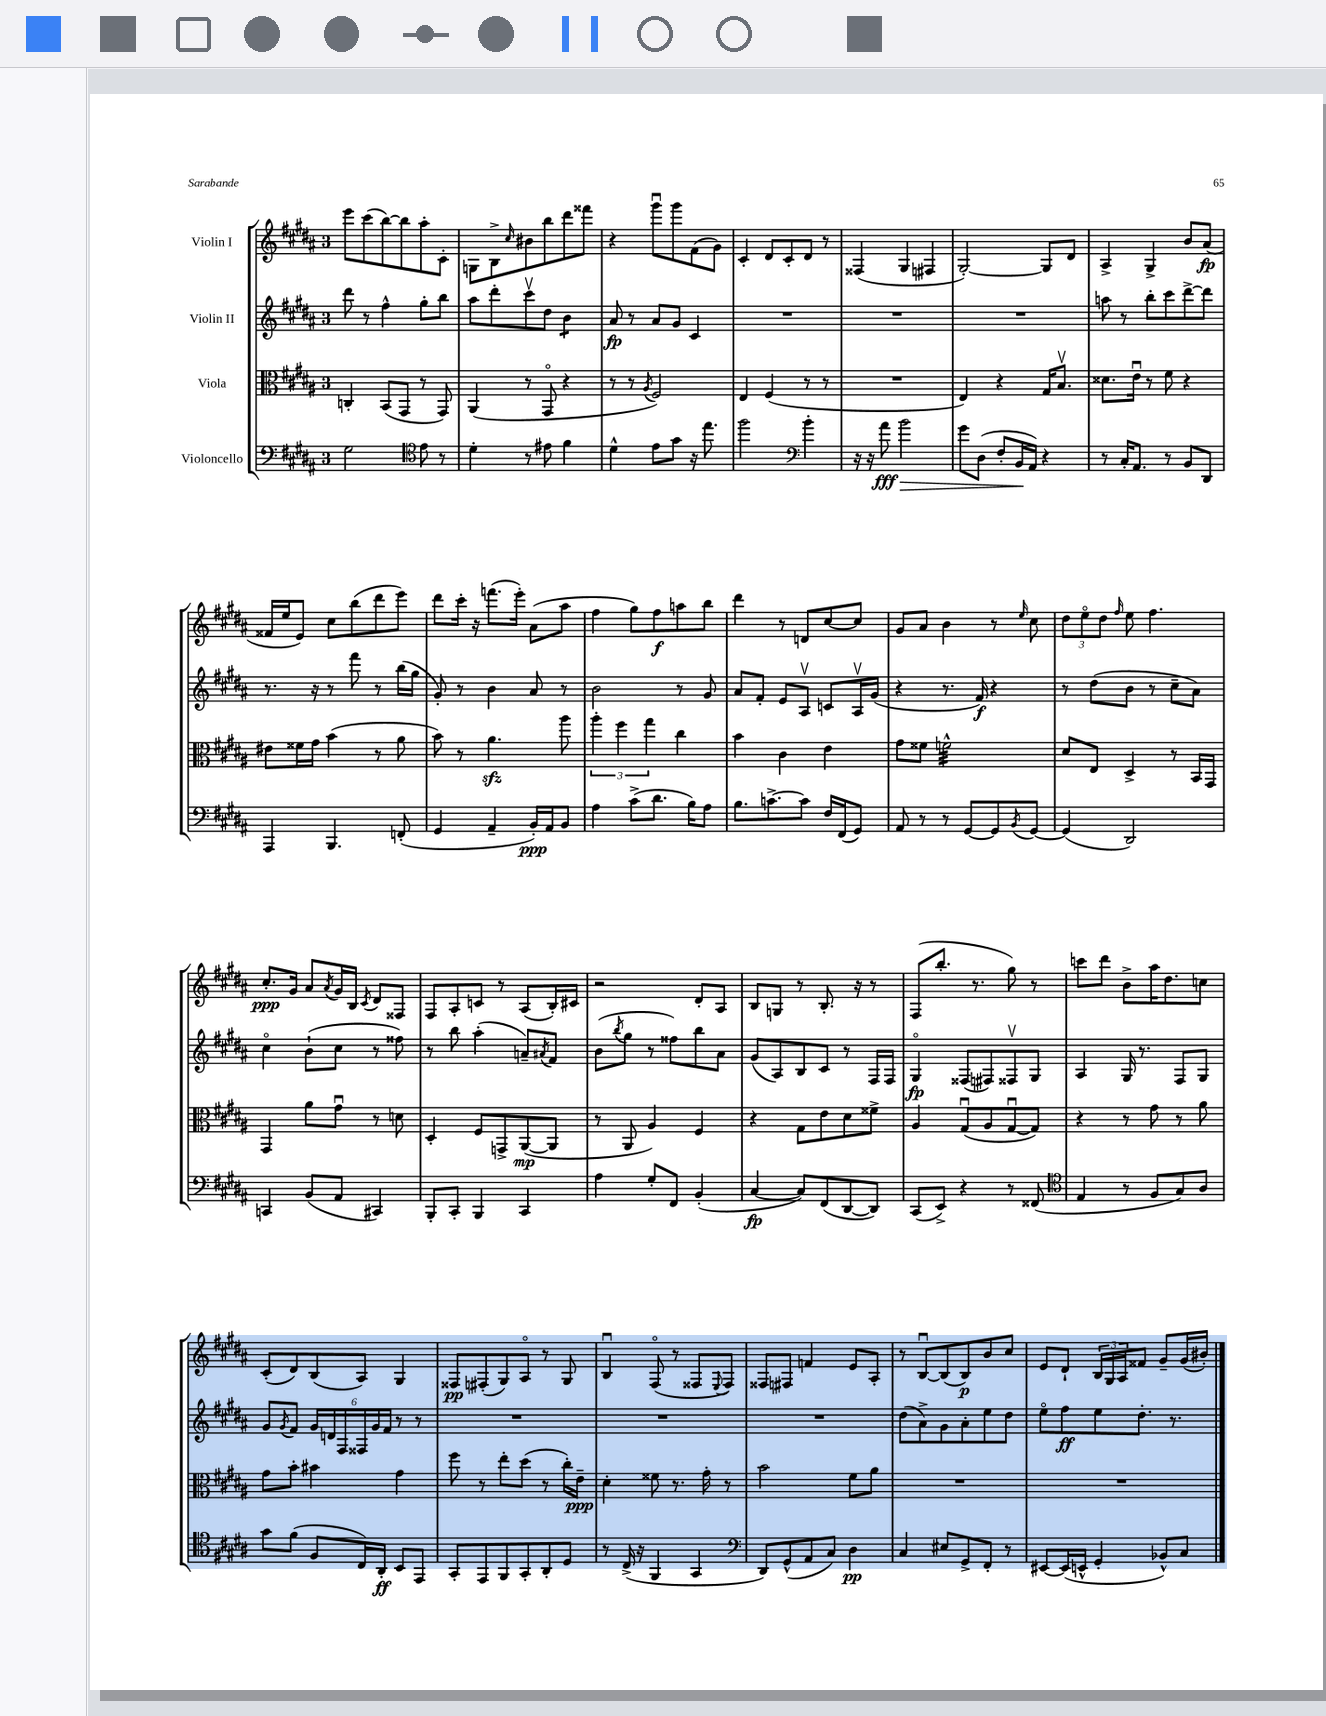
<<
\new StaffGroup <<
\new Staff = "s0" \with { instrumentName = "Violin I" } {
    \clef treble \key b \major \once \override Staff.TimeSignature.style = #'single-digit \time 3/4
    e'''8 cis'''8( b''8~) b''8 ais''8-. cis'8-. |
    g8 b8-> \grace { cis''16 } bis'8 b''8 dis'''8 fisis'''8 |
    r4 gis'''8\downbow gis'''8 fis'8( gis'8) |
    cis'4-. dis'8 cis'8-. dis'8 r8 |
    fisis4( gis4 fis4 |
    gis2~-.) gis8 dis'8 |
    ais4-> gis4-> b'8 ais'8\fp( |
    fisis'16 e''16 e'8) cis''8 b''8( dis'''8 e'''8) |
    dis'''8 cis'''16-. r16 f'''8.( e'''16-.) ais'8( ais''8 |
    fis''4 gis''8) fis''8\f a''8 b''8 |
    dis'''4 r8 d'8 cis''8~ cis''8 |
    gis'8 ais'8 b'4 r8 \grace { e''16 } cis''8 |
    \tuplet 3/2 { dis''8 e''8\flageolet dis''8 } \grace { fis''16 } e''8 fis''4. |
    cis''8.-.\ppp gis'16 ais'8 \acciaccatura { ais'8 } gis'16 b16 \acciaccatura { cis'8 } dis'8 fisis8 |
    fis8 ais8-. c'8 r8 ais8( b16-.) cis'16 |
    r2 dis'8-. ais8 |
    b8 g8 r8 b8.-. r16 r8 |
    fis8( b''8.-. r8. gis''8) r8 |
    c'''8 dis'''8 b'8-> ais''16 dis''8. c''8 |
    cis'8-.( dis'8) b8( ais8) gis4 |
    fisis8\pp fis8-.( gis8) ais8\flageolet r8 gis8 |
    b4\downbow fis8\flageolet( r8 fisis8 \appoggiatura { e8 } fisis8) |
    fisis8 fis8 f'4 e'8 ais8-. |
    r8 b8~\downbow b8( b8\p) b'8 cis''8 |
    e'8 dis'8-! \tuplet 3/2 { b16 gis16 ais16 } fisis'8 gis'8-- gis'16( bis'16-.) \bar "|." |
}
\new Staff = "s1" \with { instrumentName = "Violin II" } {
    \clef treble \key b \major \once \override Staff.TimeSignature.style = #'single-digit \time 3/4
    dis'''8 r8 fis''4-^ gis''8-. b''8 |
    ais''8 dis'''8-. cis'''8\upbow dis''8 b'4:8 |
    ais'8\fp r8 ais'8 gis'8 cis'4 |
    R2. |
    R2. |
    R2. |
    a''8 r8 b''8-. cis'''8 dis'''8~-> dis'''8 |
    r8. r16 r8 fis'''8 r8 b''16( gis''16 |
    gis'8-.) r8 b'4 ais'8 r8 |
    b'2 r8 gis'8 |
    ais'8 fis'8-. e'8 ais8\upbow c'8 ais16\upbow gis'16( |
    r4 r8. fis'16\f) r4 |
    r8 dis''8( b'8 r8 cis''8-- ais'8) |
    cis''4\flageolet b'8-!( cis''8 r8 fisis''8) |
    r8 b''8 ais''4-.( a'8--) \acciaccatura { ais'8 } fis'8 |
    b'8( \acciaccatura { b''8 } gis''8 r8 fisis''8) b''8 ais'8 |
    gis'8( ais8) b8 cis'8 r8 fis16 fis16 |
    gis4\flageolet\fp fisis8( fis8) fisis8\upbow gis8 |
    ais4 gis16 r8. fis8 gis8 |
    gis'8 \acciaccatura { gis'8 } fis'8 \tuplet 6/4 { gis'16 d'16 fis16 fisis16 gis'16 fis'16 } r8 r8 |
    R2. |
    R2. |
    R2. |
    dis''8( ais'8->) gis'8 ais'8-. e''8 dis''8 |
    e''8\flageolet fis''8\ff e''8 dis''8.-. r8. \bar "|." |
}
\new Staff = "s2" \with { instrumentName = "Viola" } {
    \clef alto \key b \major \once \override Staff.TimeSignature.style = #'single-digit \time 3/4
    c4-. b,8( gis,8 r8 gis,8) |
    ais,4( r8 gis,8\flageolet r4 |
    r8 r8 \acciaccatura { ais8 } fis2) |
    e4 fis4( r8 r8 |
    R2. |
    e4) r4 gis16 b8.\upbow |
    disis'8. e'16\downbow r8 fis'8 r4 |
    eis'8 fisis'16 gis'16 b'4( r8 ais'8 |
    b'8) r8 ais'4.\sfz ais''8 |
    \tuplet 3/2 { ais''4-. fis''4 gis''4 } cis''4 |
    b'4 cis'4 e'4 |
    gis'8 fisis'8 f'2:32-^ |
    dis'8 e8 dis4-> r8 b,16 gis,16 |
    gis,4 ais'8 gis'8\downbow r8 d'8 |
    dis4-. fis8 g,8-> ais,8~\mp( ais,8 |
    r8 ais,8 ais4) fis4 |
    r4 gis8 e'8 dis'8 fisis'8-> |
    ais4 gis8\downbow( ais8 gis8~\downbow gis8) |
    r4 r8 gis'8 r8 ais'8 |
    gis'8 b'8-. bis'4 gis'4 |
    fis''8 r8 e''8-. dis''8( r8 cis''16-.) e'16--\ppp |
    dis'4-. fisis'8 r8. gis'16-. r8 |
    b'2 fis'8 ais'8 |
    R2. |
    R2. \bar "|." |
}
\new Staff = "s3" \with { instrumentName = "Violoncello" } {
    \clef bass \key b \major \once \override Staff.TimeSignature.style = #'single-digit \time 3/4
    gis2 \clef tenor e'8 r8 |
    dis'4-. r8 eis'8 fis'4 |
    dis'4-^ e'8 gis'8 r16 e''8. |
    fis''2 \clef bass b'4-. |
    r16 r16 ais'8\fff b'2\> |
    gis'8 dis8( fis8-. b,16\! ais,16) r4 |
    r8 cis16-. ais,8. r8 b,8 dis,8 |
    ais,,4 b,,4. f,8-.( |
    gis,4 ais,4-- b,16-.\ppp) ais,16 b,8 |
    ais4 cis'8->( dis'8. b16) ais8 |
    b8. c'8.~-> c'8 fis16 fis,16( gis,8) |
    ais,8 r8 r8 gis,8~ gis,8 \acciaccatura { b,8 } gis,8~ |
    gis,4( dis,2) |
    c,4 b,8( ais,8 cis,4) |
    b,,8-. cis,8-. b,,4 cis,4 |
    ais4 gis8-. fis,8 b,4-.( |
    cis4~\fp cis8) fis,8( dis,8~ dis,8) |
    cis,8( e,8->) r4 r8 fisis,8( |
    \clef tenor e4 r8 fis8 gis8) ais8 |
    gis'8 fis'8( fis8 cis16) ais,16-.\ff b,8 e,8 |
    gis,8-. e,8 fis,8 gis,8-. ais,8-. dis8 |
    r8 cis16->( r16 fis,4 gis,4 |
    \clef bass dis,8) gis,8-^( ais,8 cis8) dis4\pp |
    cis4 eis8 gis,8-> fis,8-. r8 |
    eis,8~ eis,16( e,16-^ gis,4-. bes,8-^) cis8 \bar "|." |
}
>>
>>
\layout { \context { \Score \remove "Bar_number_engraver" } }
